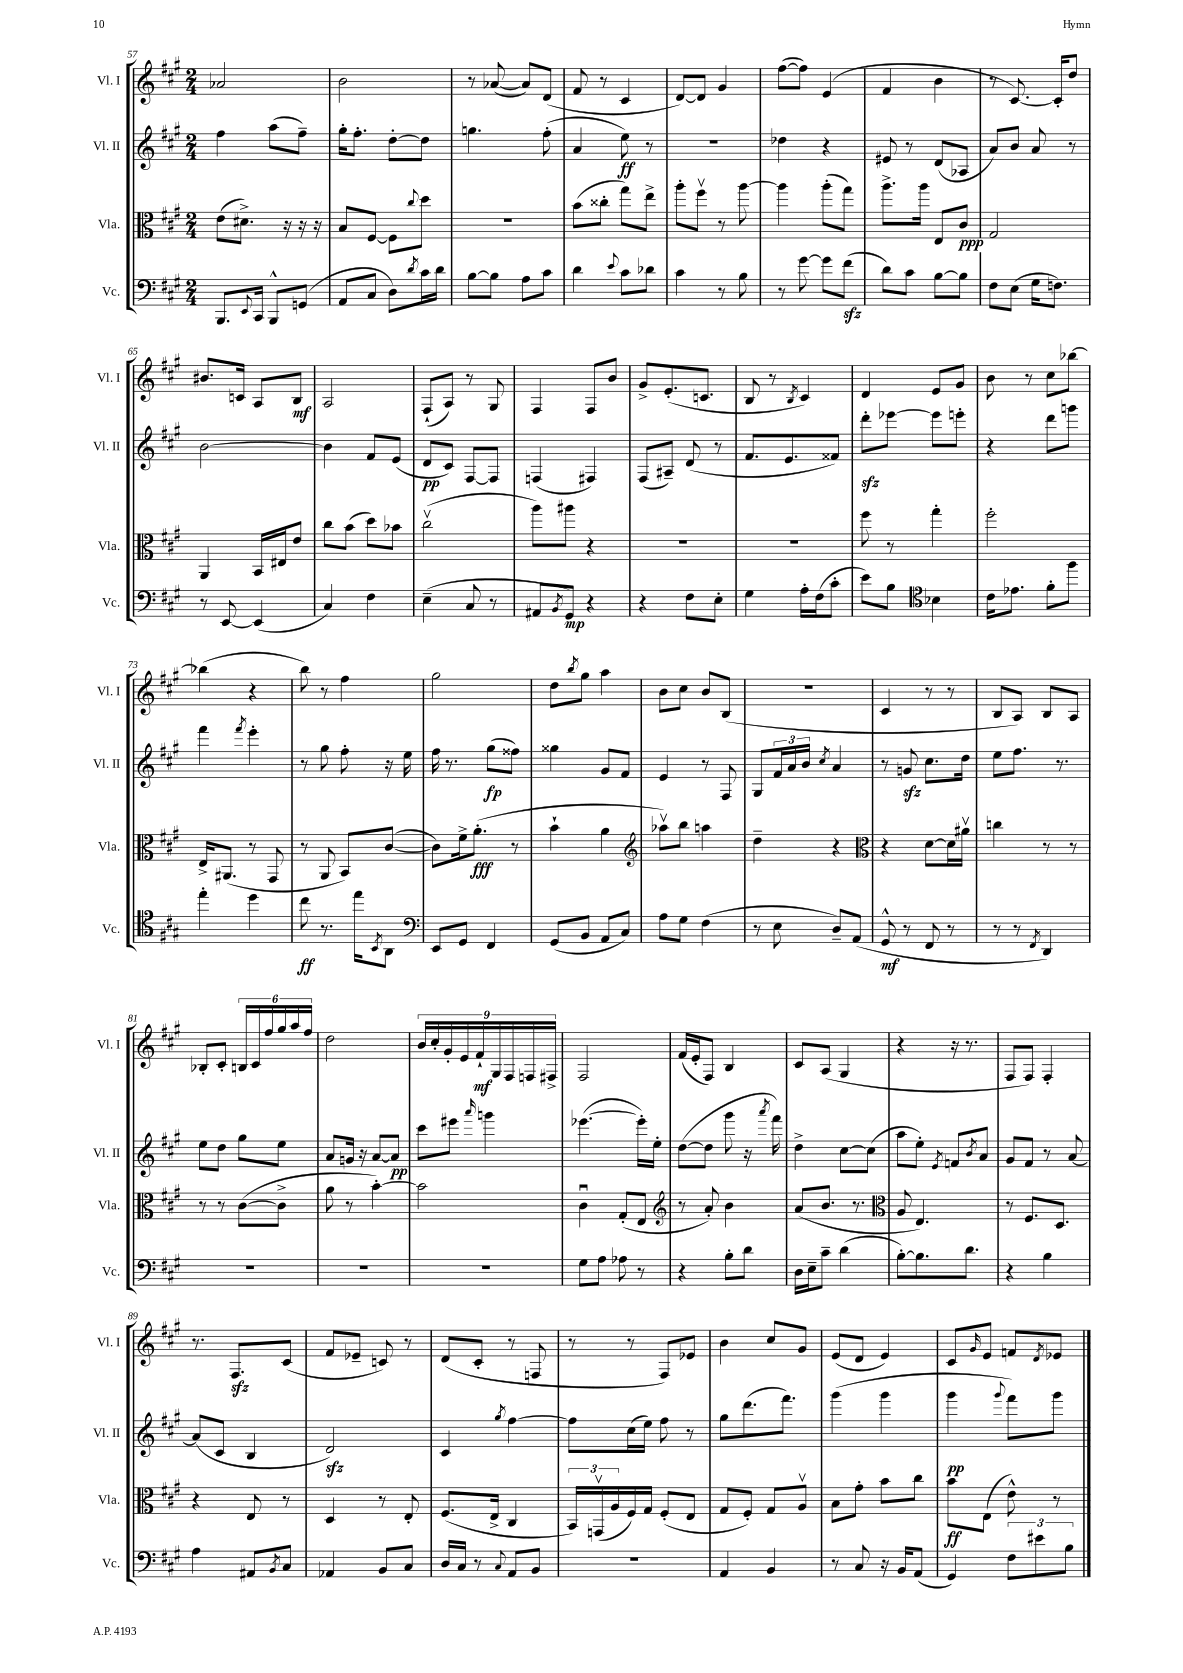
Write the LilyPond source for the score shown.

<<
\new StaffGroup <<
\new Staff = "s0" \with { instrumentName = "Vl. I" shortInstrumentName = "Vl. I" } {
    \clef treble \key a \major \numericTimeSignature \time 2/4
    aes'2 |
    b'2 |
    r8 aes'8~( aes'8) d'8( |
    fis'8 r8 cis'4 |
    d'8~) d'8 gis'4 |
    fis''8~( fis''8) e'4( |
    fis'4 b'4 |
    r8 cis'8.~) cis'16-. d''8 |
    bis'8. c'16 a8 b8\mf |
    a2 |
    fis8-!( a8) r8 gis8 |
    fis4 fis8 b'8 |
    gis'8-> e'8.-.( c'8. |
    b8 r8 \acciaccatura { b8 } cis'4) |
    d'4 e'8 gis'8 |
    b'8 r8 cis''8 bes''8~ |
    bes''4( r4 |
    b''8) r8 fis''4 |
    gis''2 |
    d''8 \acciaccatura { b''8 } gis''8 a''4 |
    b'8 cis''8 b'8 b8( |
    r2 |
    cis'4 r8 r8 |
    b8 a8) b8 a8 |
    bes8-. cis'8-. \tuplet 6/4 { b16 cis'16 fis''16 gis''16 a''16 fis''16 } |
    d''2 |
    \tuplet 9/8 { b'16 cis''16-. gis'16-. e'16 fis'16-!\mf gis16 fis16 f16 fis16-> } |
    fis2 |
    fis'16( e'16-. fis8) b4 |
    cis'8 a8( gis4 |
    r4 r16 r8. |
    fis8 fis8) fis4-. |
    r8. fis8.\sfz cis'8( |
    fis'8 ees'8-- c'8) r8 |
    d'8( cis'8-. r8 f8 |
    r8 r8 fis8) ees'8 |
    b'4 cis''8 gis'8 |
    e'8( d'8 e'4) |
    cis'8 \grace { gis'16 } e'8 f'8 \acciaccatura { d'8 } ees'8 \bar "|." |
}
\new Staff = "s1" \with { instrumentName = "Vl. II" shortInstrumentName = "Vl. II" } {
    \clef treble \key a \major \numericTimeSignature \time 2/4
    fis''4 a''8( fis''8--) |
    gis''16-. fis''8.-. d''8~-. d''8 |
    g''4. fis''8-.( |
    a'4 e''8\ff) r8 |
    R2 |
    des''4 r4 |
    eis'8 r8 d'8( aes8 |
    a'8) b'8 a'8 r8 |
    b'2~ |
    b'4 fis'8 e'8( |
    d'8\pp cis'8) fis8~ fis8 |
    f4( fis4) |
    fis8( ais8--) d'8( r8 |
    fis'8. e'8. fisis'8) |
    d'''8-.\sfz ees'''8~ ees'''8 e'''8-. |
    r4 d'''8 g'''8 |
    fis'''4 \acciaccatura { fis'''8 } e'''4-. |
    r8 gis''8 fis''8-. r16 e''16 |
    fis''16 r8. gis''8\fp( fisis''8) |
    gisis''4 gis'8 fis'8 |
    e'4 r8 fis8 |
    gis8 \tuplet 3/2 { fis'16 a'16 b'16 } \acciaccatura { cis''8 } a'4 |
    r8 g'8\sfz cis''8. d''16 |
    e''8 fis''8. r8. |
    e''8 d''8 gis''8 e''8 |
    a'8 g'16 r16 a'8~ a'8\pp |
    cis'''8 eis'''8 \grace { a'''16 } g'''4 |
    ees'''4.~( ees'''16-.) e''16-. |
    d''8~( d''8 gis'''8 r16 \acciaccatura { a'''8 } fis'''16) |
    d''4-> cis''8~ cis''8( |
    a''8 e''8-.) \acciaccatura { e'8 } f'8 \acciaccatura { b'8 } a'8 |
    gis'8 fis'8 r8 a'8~ |
    a'8( cis'8 b4 |
    d'2\sfz) |
    cis'4 \acciaccatura { gis''8 } fis''4~ |
    fis''8 cis''16( e''16) fis''8 r8 |
    gis''8 d'''8.( fis'''8.) |
    gis'''4( gis'''4 |
    gis'''4\pp \appoggiatura { gis'''8 } fis'''8) gis'''8 \bar "|." |
}
\new Staff = "s2" \with { instrumentName = "Vla." shortInstrumentName = "Vla." } {
    \clef alto \key a \major \numericTimeSignature \time 2/4
    e'8( dis'8.->) r16 r16 r16 |
    b8 fis8~ fis8 \appoggiatura { cis''8 } d''8 |
    R2 |
    b'8( cisis''8-. gis''8) e''8-> |
    a''8-. fis''8\upbow r8 a''8~ |
    a''4 a''8-.( gis''8) |
    a''8.-> a''16 e8 cis'8\ppp |
    gis2 |
    a,4 b,16 eis16 e'8 |
    cis''8 b'8( d''8) bes'8 |
    cis''2\upbow( |
    a''8) ais''8 r4 |
    r2 |
    R2 |
    fis''8 r8 gis''4-. |
    fis''2-. |
    e16-> ais,8.( r8 gis,8 |
    r8 a,8 b,8) cis'8~( |
    cis'8) fis'16-> a'8.-.\fff( r8 |
    b'4-! a'4 |
    \clef treble aes''8\upbow) b''8 a''4 |
    d''4-- r4 |
    \clef alto r4 d'8~ d'16 ais'16\upbow |
    c''4 r8 r8 |
    r8 r8 cis'8~( cis'8-> |
    a'8 r8 b'4~-.) |
    b'2 |
    cis'4\downbow gis8-.( e8 |
    \clef treble r8 a'8-.) b'4 |
    a'8( b'8. r8. |
    \clef alto a8 e4.) |
    r8 fis8. d8. |
    r4 e8 r8 |
    d4 r8 e8-. |
    fis8.( e16-> cis4 |
    \tuplet 3/2 { b,16) g,16\upbow( a16 } fis16) gis16 fis8-.( e8 |
    gis8 fis8-.) gis8 a8\upbow |
    b8 gis'8-. b'8 cis''8 |
    b'8\ff e8( e'8-^) r8 \bar "|." |
}
\new Staff = "s3" \with { instrumentName = "Vc." shortInstrumentName = "Vc." } {
    \clef bass \key a \major \numericTimeSignature \time 2/4
    b,,8. \appoggiatura { e,8 } cis,16 b,,8-^ g,8( |
    a,8 cis8 d8) \acciaccatura { d'8 } cis'16 d'16 |
    b8~ b8 a8 cis'8 |
    d'4 \appoggiatura { e'8 } cis'8 des'8 |
    cis'4 r8 b8 |
    r8 gis'8~ gis'8 fis'8\sfz( |
    d'8) cis'8 b8~ b8 |
    fis8 e8( gis16 f8.) |
    r8 e,8~ e,4( |
    cis4) fis4 |
    e4--( cis8 r8 |
    ais,8 \acciaccatura { b,8 } gis,8\mp) r4 |
    r4 fis8 e8-. |
    gis4 a16-. fis16( cis'8-. |
    e'8) b8 \clef tenor bes4 |
    cis'16 ees'8. fis'8-. fis''8 |
    e''4-. d''4 |
    cis''8\ff r8. e''16 \acciaccatura { b,8 } a,8 |
    \clef bass e,8 gis,8 fis,4 |
    gis,8( b,8 a,8 cis8) |
    a8 gis8 fis4( |
    r8 e8 d8--) a,8( |
    gis,8-^\mf r8 fis,8 r8 |
    r8 r8 \acciaccatura { fis,8 } d,4) |
    R2 |
    R2 |
    R2 |
    gis8 a8 aes8 r8 |
    r4 b8-. d'8 |
    d16 e16-- cis'8-- d'4( |
    b8~-.) b8. d'8. |
    r4 b4 |
    a4 ais,8 \acciaccatura { b,8 } cis8 |
    aes,4 b,8 cis8 |
    d16 cis16 r8 \appoggiatura { cis8 } a,8 b,8 |
    R2 |
    a,4 b,4 |
    r8 cis8 r16 b,16 a,8( |
    gis,4) \tuplet 3/2 { fis8 eis'8 b8 } \bar "|." |
}
>>
>>
\layout { \context { \Score currentBarNumber = #57 } }
